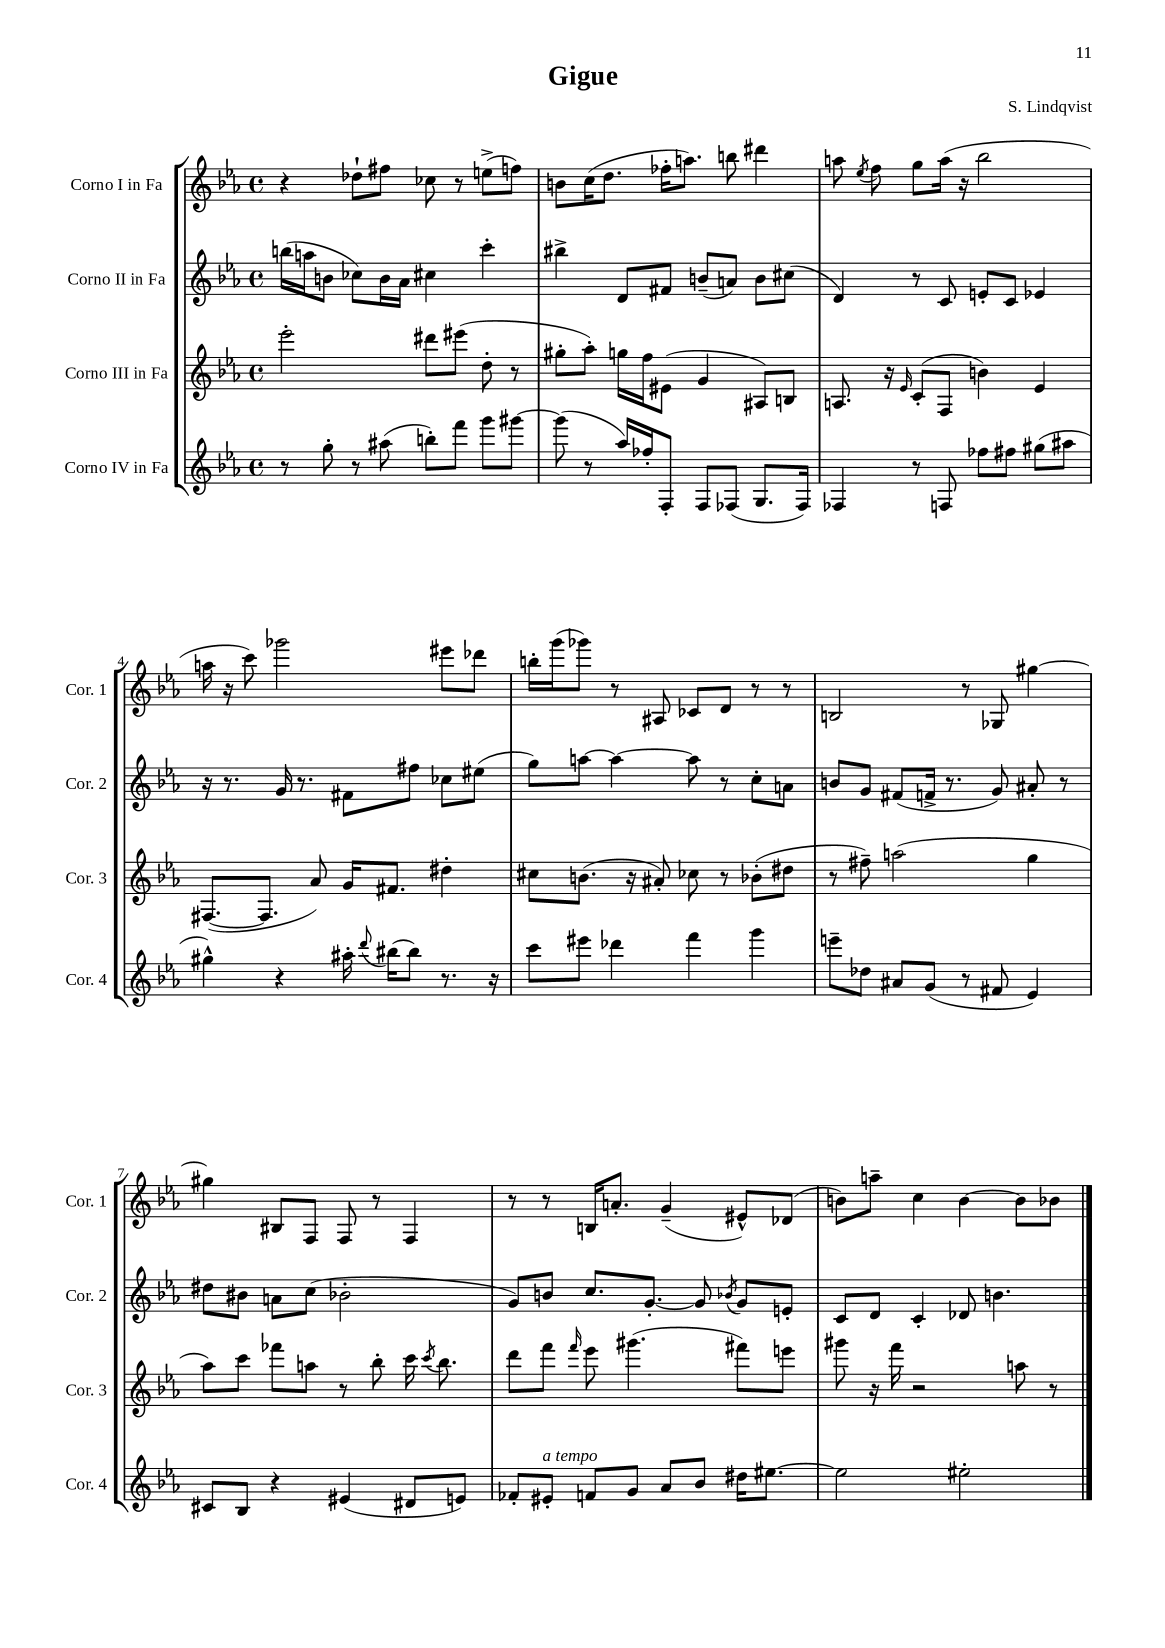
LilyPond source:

\header { title = "Gigue" composer = "S. Lindqvist" }
<<
\new StaffGroup <<
\new Staff = "s0" \with { instrumentName = "Corno I in Fa" shortInstrumentName = "Cor. 1" } {
    \clef treble \key ees \major \defaultTimeSignature \time 4/4
    \autoBeamOff r4 des''8[-! fis''8] ces''8 r8 e''8[->( f''8]) |
    b'8[ c''16( d''8.] fes''16[-. a''8.]) b''8 dis'''4 |
    a''8 \acciaccatura { ees''8 } f''8 g''8[ a''16]( r16 bes''2 |
    a''16 r16 c'''8) ges'''2 eis'''8[ des'''8] |
    b''16[-. g'''16( ges'''8]) r8 ais8 ces'8[ d'8] r8 r8 |
    b2 r8 ges8 gis''4~ |
    gis''4 bis8[ f8] f8 r8 f4 |
    r8 r8 b16[ a'8.]-. g'4--( eis'8[-^) des'8]( |
    b'8[) a''8]-- c''4 b'4~ b'8[ bes'8] \bar "|." |
}
\new Staff = "s1" \with { instrumentName = "Corno II in Fa" shortInstrumentName = "Cor. 2" } {
    \clef treble \key ees \major \defaultTimeSignature \time 4/4
    \autoBeamOff b''16[( a''16 b'8] ces''8[) b'16 aes'16] cis''4 c'''4-. |
    bis''4-> d'8[ fis'8] b'8[--( a'8]) b'8[ cis''8]( |
    d'4) r8 c'8 e'8[-. c'8] ees'4 |
    r16 r8. g'16 r8. fis'8[ fis''8] ces''8[ eis''8]( |
    g''8[) a''8]~ a''4~ a''8 r8 c''8[-. a'8] |
    b'8[ g'8] fis'8[( f'16]-> r8. g'8) ais'8-. r8 |
    dis''8[ bis'8] a'8[ c''8]( bes'2-. |
    g'8[) b'8] c''8.[ g'8.]~-. g'8 \acciaccatura { bes'8 } g'8[ e'8]-. |
    c'8[ d'8] c'4-. des'8 b'4. \bar "|." |
}
\new Staff = "s2" \with { instrumentName = "Corno III in Fa" shortInstrumentName = "Cor. 3" } {
    \clef treble \key ees \major \defaultTimeSignature \time 4/4
    \autoBeamOff ees'''2-. dis'''8[ eis'''8]( d''8-. r8 |
    gis''8[-. aes''8]-.) g''16[ f''16 eis'8]( g'4 ais8[) b8] |
    a8. r16 \grace { ees'16 } c'8[-.( f8] b'4) ees'4 |
    fis8.[~( fis8.] aes'8) g'16[ fis'8.] dis''4-. |
    cis''8[ b'8.]( r16 ais'8-.) ces''8 r8 bes'8[-.( dis''8] |
    r8 fis''8--) a''2( g''4 |
    aes''8[) c'''8] fes'''8[ a''8] r8 bes''8-. c'''16 \acciaccatura { c'''8 } bes''8. |
    d'''8[ f'''8] \grace { f'''16 } ees'''8 gis'''4.( fis'''8[) e'''8] |
    gis'''8 r16 f'''16 r2 a''8 r8 \bar "|." |
}
\new Staff = "s3" \with { instrumentName = "Corno IV in Fa" shortInstrumentName = "Cor. 4" } {
    \clef treble \key ees \major \defaultTimeSignature \time 4/4
    \autoBeamOff r8 g''8-. r8 ais''8( b''8[-.) f'''8] g'''8[ gis'''8]~ |
    gis'''8( r8 aes''16[) fes''16-. f8]-. f8[ fes8]( g8.[ fes16]) |
    fes4 r8 f8 fes''8[ fis''8] gis''8[( ais''8] |
    gis''4-^) r4 ais''16-. \appoggiatura { d'''8 } bis''16[( bis''8]) r8. r16 |
    c'''8[ eis'''8] des'''4 f'''4 g'''4 |
    e'''8[-- des''8] ais'8[ g'8]( r8 fis'8 ees'4) |
    cis'8[ bes8] r4 eis'4( dis'8[ e'8]) |
    fes'8[-. eis'8]-.^\markup { \italic "a tempo" } f'8[ g'8] aes'8[ bes'8] dis''16[ eis''8.]~ |
    eis''2 eis''2-. \bar "|." |
}
>>
>>
